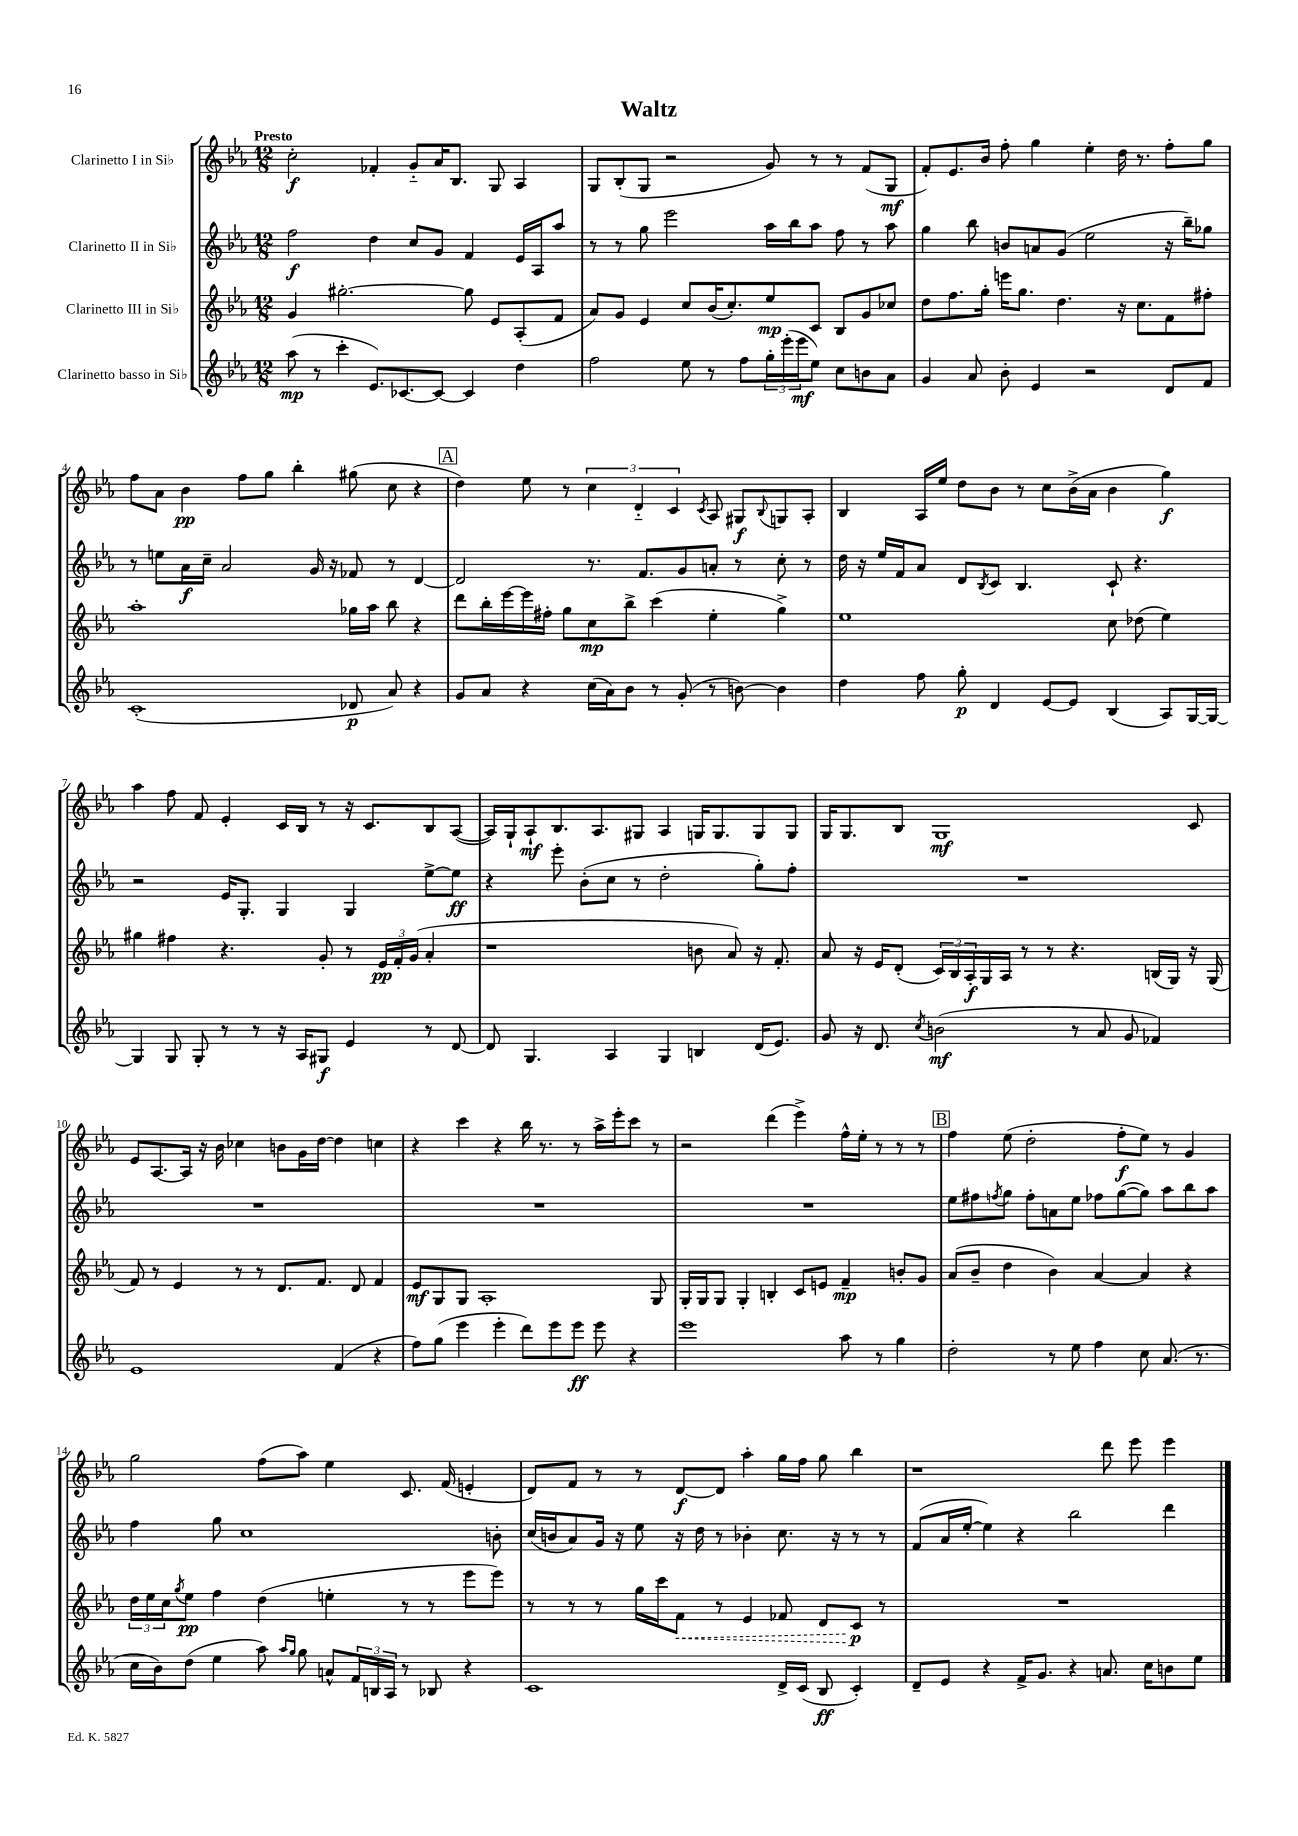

**kern	**dynam	**kern	**dynam	**kern	**dynam	**kern	**dynam
*part4	*part4	*part3	*part3	*part2	*part2	*part1	*part1
*staff4	*staff4	*staff3	*staff3	*staff2	*staff2	*staff1	*staff1
*I"Clarinetto basso in Si♭	*	*I"Clarinetto III in Si♭	*	*I"Clarinetto II in Si♭	*	*I"Clarinetto I in Si♭	*
*clefG2	*	*clefG2	*	*clefG2	*	*clefG2	*
*k[b-e-a-]	*	*k[b-e-a-]	*	*k[b-e-a-]	*	*k[b-e-a-]	*
*M12/8	*	*M12/8	*	*M12/8	*	*M12/8	*
=1	=1	=1	=1	=1	=1	=1	=1
!	!	!	!	!	!	!LO:TX:a:B:t=Presto	!
(8aa-\	mp	4g/	.	2ff\	f	2cc'\	f
8r	.	.	.	.	.	.	.
4ccc'\	.	[2.gg#X'\	.	.	.	.	.
8.e-/L)	.	.	.	4dd\	.	4f-X'/	.
[8.c-X/	.	.	.	.	.	.	.
.	.	.	.	8cc/L	.	8g/L	.
8c-/J_	.	.	.	8g/J	.	16a-/K	.
.	.	.	.	.	.	8.B-/J	.
4c-/]	.	8gg#\]	.	4f/	.	.	.
.	.	8e-/L	.	.	.	8G/	.
4dd\	.	(8A-'/	.	16e-/LL	.	4A-/	.
.	.	.	.	16A-/J	.	.	.
.	.	8f/J	.	8aa-/J	.	.	.
=2	=2	=2	=2	=2	=2	=2	=2
2ff\	.	8a-/L)	.	8r	.	8G/L	.
.	.	8g/J	.	8r	.	(8B-'/	.
.	.	4e-/	.	8gg\	.	8G/J	.
.	.	.	.	2eee-\	.	2r	.
8ee-\	.	8cc/L	.	.	.	.	.
8r	.	(16b-/K	.	.	.	.	.
.	.	8.cc'/)	.	.	.	.	.
8ff\L	.	.	.	.	.	.	.
24gg'\L	.	8ee-/	mp	16aa-\LL	.	8g/)	.
(24eee-'\	.	.	.	.	.	.	.
.	.	.	.	16bb-\J	.	.	.
24eee-\J	mf	.	.	.	.	.	.
8ee-\J)	.	8c/J	.	8aa-\J	.	8r	.
8cc\L	.	8B-/L	.	8ff\	.	8r	.
8bn\	.	8g/	.	8r	.	(8f/L	.
8a-\J	.	8cc-X/J	.	8aa-\	.	8G/J	mf
=3	=3	=3	=3	=3	=3	=3	=3
4g/	.	8dd\L	.	4gg\	.	8f'/L)	.
.	.	8.ff\	.	.	.	8.e-/	.
8a-/	.	.	.	8bb-\	.	.	.
.	.	16gg'\Jk	.	.	.	16b-/Jk	.
8b-'\	.	16eeen\KL	.	8bn/L	.	8ff'\	.
.	.	8.gg\J	.	.	.	.	.
4e-/	.	.	.	8an/	.	4gg\	.
.	.	4.dd\	.	(8g/J	.	.	.
2r	.	.	.	2ee-\	.	4ee-'\	.
.	.	16r	.	.	.	16dd\	.
.	.	8.cc\L	.	.	.	8.r	.
8d/L	.	8f\	.	16r	.	8ff'\L	.
.	.	.	.	16bb-~\KL)	.	.	.
8f/J	.	8ff#X'\J	.	8gg-X\J	.	8gg\J	.
!!LO:LB:g=z
=4	=4	=4	=4	=4	=4	=4	=4
(1c'	.	1aa-'	.	8r	.	8ff\L	.
.	.	.	.	8een\L	.	8a-\J	.
.	.	.	.	16a-\L	f	4b-\	pp
.	.	.	.	16cc~\JJ	.	.	.
.	.	.	.	2a-/	.	.	.
.	.	.	.	.	.	8ff\L	.
.	.	.	.	.	.	8gg\J	.
.	.	.	.	.	.	4bb-'\	.
.	.	.	.	16g/	.	.	.
.	.	.	.	16r	.	.	.
8d-X/	p	16gg-X\LL	.	8f-X/	.	(8gg#X\	.
.	.	16aa-\JJ	.	.	.	.	.
8a-/)	.	8bb-\	.	8r	.	8cc\	.
4r	.	4r	.	[4d/	.	4r	.
!!LO:REH:place=s1:t=A
=5	=5	=5	=5	=5	=5	=5	=5
8g/L	.	8ddd\L	.	2d/]	.	4dd\)	.
8a-/J	.	16bb-'\L	.	.	.	.	.
.	.	[16eee-\	.	.	.	.	.
4r	.	16eee-\]	.	.	.	8ee-\	.
.	.	16ff#X'\JJ	.	.	.	.	.
.	.	8gg\L	.	.	.	8r	.
(16cc\LL	.	8cc\	mp	8.r	.	6cc\	.
16a-\J)	.	.	.	.	.	.	.
8b-\J	.	8bb-^\J	.	.	.	.	.
.	.	.	.	.	.	6d/	.
.	.	.	.	8.f/L	.	.	.
8r	.	(4ccc\	.	.	.	.	.
.	.	.	.	.	.	6c/	.
(8g'/	.	.	.	8g/	.	.	.
.	.	.	.	.	.	8qc/	.
8r	.	4ee-'\	.	8an'/J	.	8A-/	.
[8bn\)	.	.	.	8r	.	8G#X/L	f
.	.	.	.	.	.	8qqB-/	.
4b\]	.	4gg^\)	.	8cc'\	.	8Gn/	.
.	.	.	.	8r	.	8A-'/J	.
=6	=6	=6	=6	=6	=6	=6	=6
4dd\	.	1ee-	.	16dd\	.	4B-/	.
.	.	.	.	16r	.	.	.
.	.	.	.	16ee-/LL	.	.	.
.	.	.	.	16f/J	.	.	.
8ff\	.	.	.	8a-/J	.	16A-/LL	.
.	.	.	.	.	.	16ee-/JJ	.
8gg'\	p	.	.	8d/L	.	8dd\L	.
.	.	.	.	8qB-/	.	.	.
4d/	.	.	.	8c/J	.	8b-\J	.
.	.	.	.	4.B-/	.	8r	.
[8e-/L	.	.	.	.	.	8cc\L	.
8e-/J]	.	.	.	.	.	(16b-^\L	.
.	.	.	.	.	.	16a-\JJ	.
(4B-/	.	8cc\	.	8c`/	.	4b-\	.
.	.	(8dd-X\	.	4.r	.	.	.
8A-/L)	.	4ee-\)	.	.	.	4gg\)	f
[16G/L	.	.	.	.	.	.	.
16G/JJ_	.	.	.	.	.	.	.
!!LO:LB:g=z
=7	=7	=7	=7	=7	=7	=7	=7
4G/]	.	4gg#X\	.	2r	.	4aa-\	.
8G/	.	4ff#X\	.	.	.	8ff\	.
8G'/	.	.	.	.	.	8f/	.
8r	.	4.r	.	16e-/KL	.	4e-'/	.
.	.	.	.	8.G'/J	.	.	.
8r	.	.	.	.	.	.	.
16r	.	.	.	4G/	.	16c/LL	.
16A-/KL	.	.	.	.	.	16B-/JJ	.
8G#X/J	f	8g'/	.	.	.	8r	.
4e-/	.	8r	.	4G/	.	16r	.
.	.	.	.	.	.	8.c/L	.
.	.	24e-/LL	pp	.	.	.	.
.	.	24f'/	.	.	.	.	.
.	.	(24g/JJ	.	.	.	.	.
8r	.	4a-'/	.	[8ee-^\L	.	8B-/	.
[8d/	.	.	.	8ee-\J]	ff	([8A-/J	.
=8	=8	=8	=8	=8	=8	=8	=8
8d/]	.	1r	.	4r	.	16A-/LL])	.
.	.	.	.	.	.	16G`/J	.
4.G/	.	.	.	.	.	8A-`/	mf
.	.	.	.	8eee-'\	.	8.B-/	.
.	.	.	.	(8b-'\L	.	.	.
.	.	.	.	.	.	8.A-/	.
4A-/	.	.	.	8cc\J	.	.	.
.	.	.	.	8r	.	8G#X/J	.
4G/	.	.	.	2dd'\	.	4A-/	.
4Bn/	.	8bn\	.	.	.	16Gn/KL	.
.	.	.	.	.	.	8.G/	.
.	.	8a-/)	.	.	.	.	.
(16d/KL	.	16r	.	8gg'\L)	.	8G/	.
8.e-/J)	.	8.f'/	.	.	.	.	.
.	.	.	.	8ff'\J	.	8G/J	.
=9	=9	=9	=9	=9	=9	=9	=9
8g/	.	8a-/	.	1.r	.	16G/KL	.
.	.	.	.	.	.	8.G/	.
16r	.	16r	.	.	.	.	.
8.d/	.	16e-/KL	.	.	.	.	.
.	.	(8d'/J	.	.	.	8B-/J	.
8qcc/	.	.	.	.	.	.	.
(2bn\	mf	24c/LL)	.	.	.	1G	mf
.	.	24B-/	.	.	.	.	.
.	.	24A-'/	f	.	.	.	.
.	.	16G/	.	.	.	.	.
.	.	16A-/JJ	.	.	.	.	.
.	.	8r	.	.	.	.	.
.	.	8r	.	.	.	.	.
8r	.	4.r	.	.	.	.	.
8a-/	.	.	.	.	.	.	.
8g/	.	.	.	.	.	.	.
4f-X/)	.	(16Bn/LL	.	.	.	.	.
.	.	16G/JJ)	.	.	.	.	.
.	.	16r	.	.	.	8c/	.
.	.	(16G/	.	.	.	.	.
!!LO:LB:g=z
=10	=10	=10	=10	=10	=10	=10	=10
1e-	.	8f/)	.	1.r	.	8e-/L	.
.	.	8r	.	.	.	[8.A-/	.
.	.	4e-/	.	.	.	.	.
.	.	.	.	.	.	16A-/Jk]	.
.	.	.	.	.	.	16r	.
.	.	.	.	.	.	16b-\	.
.	.	8r	.	.	.	4cc-X\	.
.	.	8r	.	.	.	.	.
.	.	8.d/L	.	.	.	8bn\L	.
.	.	.	.	.	.	16g\L	.
.	.	8.f/J	.	.	.	[16dd\JJ	.
(4f/	.	.	.	.	.	4dd\]	.
.	.	8d/	.	.	.	.	.
4r	.	4f/	.	.	.	4ccn\	.
=11	=11	=11	=11	=11	=11	=11	=11
8ff\L)	.	8e-/L	mf	1.r	.	4r	.
(8gg\J	.	8G/	.	.	.	.	.
4eee-\	.	8G/J	.	.	.	4ccc\	.
.	.	1A-'	.	.	.	.	.
4eee-'\	.	.	.	.	.	4r	.
8ddd\L)	.	.	.	.	.	16bb-\	.
.	.	.	.	.	.	8.r	.
8eee-\	.	.	.	.	.	.	.
8eee-\J	ff	.	.	.	.	8r	.
8eee-\	.	.	.	.	.	16aa-^\LL	.
.	.	.	.	.	.	16eee-'\J	.
4r	.	.	.	.	.	8ccc\J	.
.	.	8G/	.	.	.	8r	.
=12	=12	=12	=12	=12	=12	=12	=12
1eee-	.	16G'/LL	.	1.r	.	2r	.
.	.	16G/J	.	.	.	.	.
.	.	8G/J	.	.	.	.	.
.	.	4G'/	.	.	.	.	.
.	.	4Bn'/	.	.	.	(4ddd\	.
.	.	8c/L	.	.	.	4eee-^\)	.
.	.	8en/J	.	.	.	.	.
8aa-\	.	4f~/	mp	.	.	16ff^^\LL	.
.	.	.	.	.	.	16ee-'\JJ	.
8r	.	.	.	.	.	8r	.
4gg\	.	8bn'/L	.	.	.	8r	.
.	.	8g/J	.	.	.	8r	.
!!LO:REH:place=s1:t=B
=13	=13	=13	=13	=13	=13	=13	=13
2dd'\	.	(8a-/L	.	8ee-\L	.	4ff\	.
.	.	8b-~/J	.	8ff#X\	.	.	.
.	.	.	.	8qffn/	.	.	.
.	.	4dd\	.	8gg\J	.	(8ee-\	.
.	.	.	.	8ff'\L	.	2dd'\	.
8r	.	4b-\)	.	8an\	.	.	.
8ee-\	.	.	.	8ee-\J	.	.	.
4ff\	.	[4a-/	.	8ff-X\L	.	.	.
.	.	.	.	([8gg\	.	8ff'\L	f
8cc\	.	4a-/]	.	8gg\J])	.	8ee-\J)	.
(8.a-/	.	.	.	8aa-\L	.	8r	.
.	.	4r	.	8bb-\	.	4g/	.
8.r	.	.	.	.	.	.	.
.	.	.	.	8aa-\J	.	.	.
!!LO:LB:g=z
=14	=14	=14	=14	=14	=14	=14	=14
16cc\LL	.	24dd\LL	.	4ff\	.	2gg\	.
.	.	24ee-\	.	.	.	.	.
16b-\J)	.	.	.	.	.	.	.
.	.	24cc\J	.	.	.	.	.
.	.	8qgg/	.	.	.	.	.
(8dd\J	.	8ee-\J	pp	.	.	.	.
4ee-\	.	4ff\	.	8gg\	.	.	.
.	.	.	.	1cc	.	.	.
8aa-\)	.	(4dd\	.	.	.	(8ff\L	.
16qqaa-/LL	.	.	.	.	.	.	.
16qqgg/JJ	.	.	.	.	.	.	.
8gg\	.	.	.	.	.	8aa-\J)	.
8an^^/L	.	4een'\	.	.	.	4ee-\	.
24f/L	.	.	.	.	.	.	.
24Bn/	.	.	.	.	.	.	.
24A-/JJ	.	.	.	.	.	.	.
8r	.	8r	.	.	.	8.c/	.
8B-X/	.	8r	.	.	.	.	.
.	.	.	.	.	.	(16f/	.
4r	.	8eee-\L	.	.	.	4en'/	.
.	.	8eee-\J)	.	8bn'\	.	.	.
=15	=15	=15	=15	=15	=15	=15	=15
1c	.	8r	.	(16cc/LL	.	8d/L)	.
.	.	.	.	16bn/J	.	.	.
.	.	8r	.	8a-/)	.	8f/J	.
.	.	8r	.	16g/Jk	.	8r	.
.	.	.	.	16r	.	.	.
.	.	16gg\LL	.	8ee-\	.	8r	.
.	.	16ccc\J	.	.	.	.	.
!	!	!	!LO:HP:b	!	!	!	!
.	.	8f\J	<	16r	.	[8d/L	f
.	.	.	.	16dd\	.	.	.
.	.	8r	.	8r	.	8d/J]	.
.	.	4e-/	.	4b-X'\	.	4aa-'\	.
16d^/LL	.	8f-X/	.	8.cc\	.	16gg\LL	.
(16c/JJ	.	.	.	.	.	16ff\JJ	.
8B-/	ff	8d/L	.	.	.	8gg\	.
.	.	.	.	16r	.	.	.
4c'/)	.	8c/J	p	8r	.	4bb-\	.
.	.	8r	[	8r	.	.	.
=16	=16	=16	=16	=16	=16	=16	=16
8d~/L	.	1.r	.	(8f/L	.	1r	.
8e-/J	.	.	.	16a-/L	.	.	.
.	.	.	.	[16ee-'/JJ	.	.	.
4r	.	.	.	4ee-\])	.	.	.
16f^/KL	.	.	.	4r	.	.	.
8.g/J	.	.	.	.	.	.	.
4r	.	.	.	2bb-\	.	.	.
8.an/	.	.	.	.	.	8ddd\	.
.	.	.	.	.	.	8eee-\	.
16cc\KL	.	.	.	.	.	.	.
8bn\	.	.	.	4ddd\	.	4eee-\	.
8ee-\J	.	.	.	.	.	.	.
==	==	==	==	==	==	==	==
*-	*-	*-	*-	*-	*-	*-	*-
